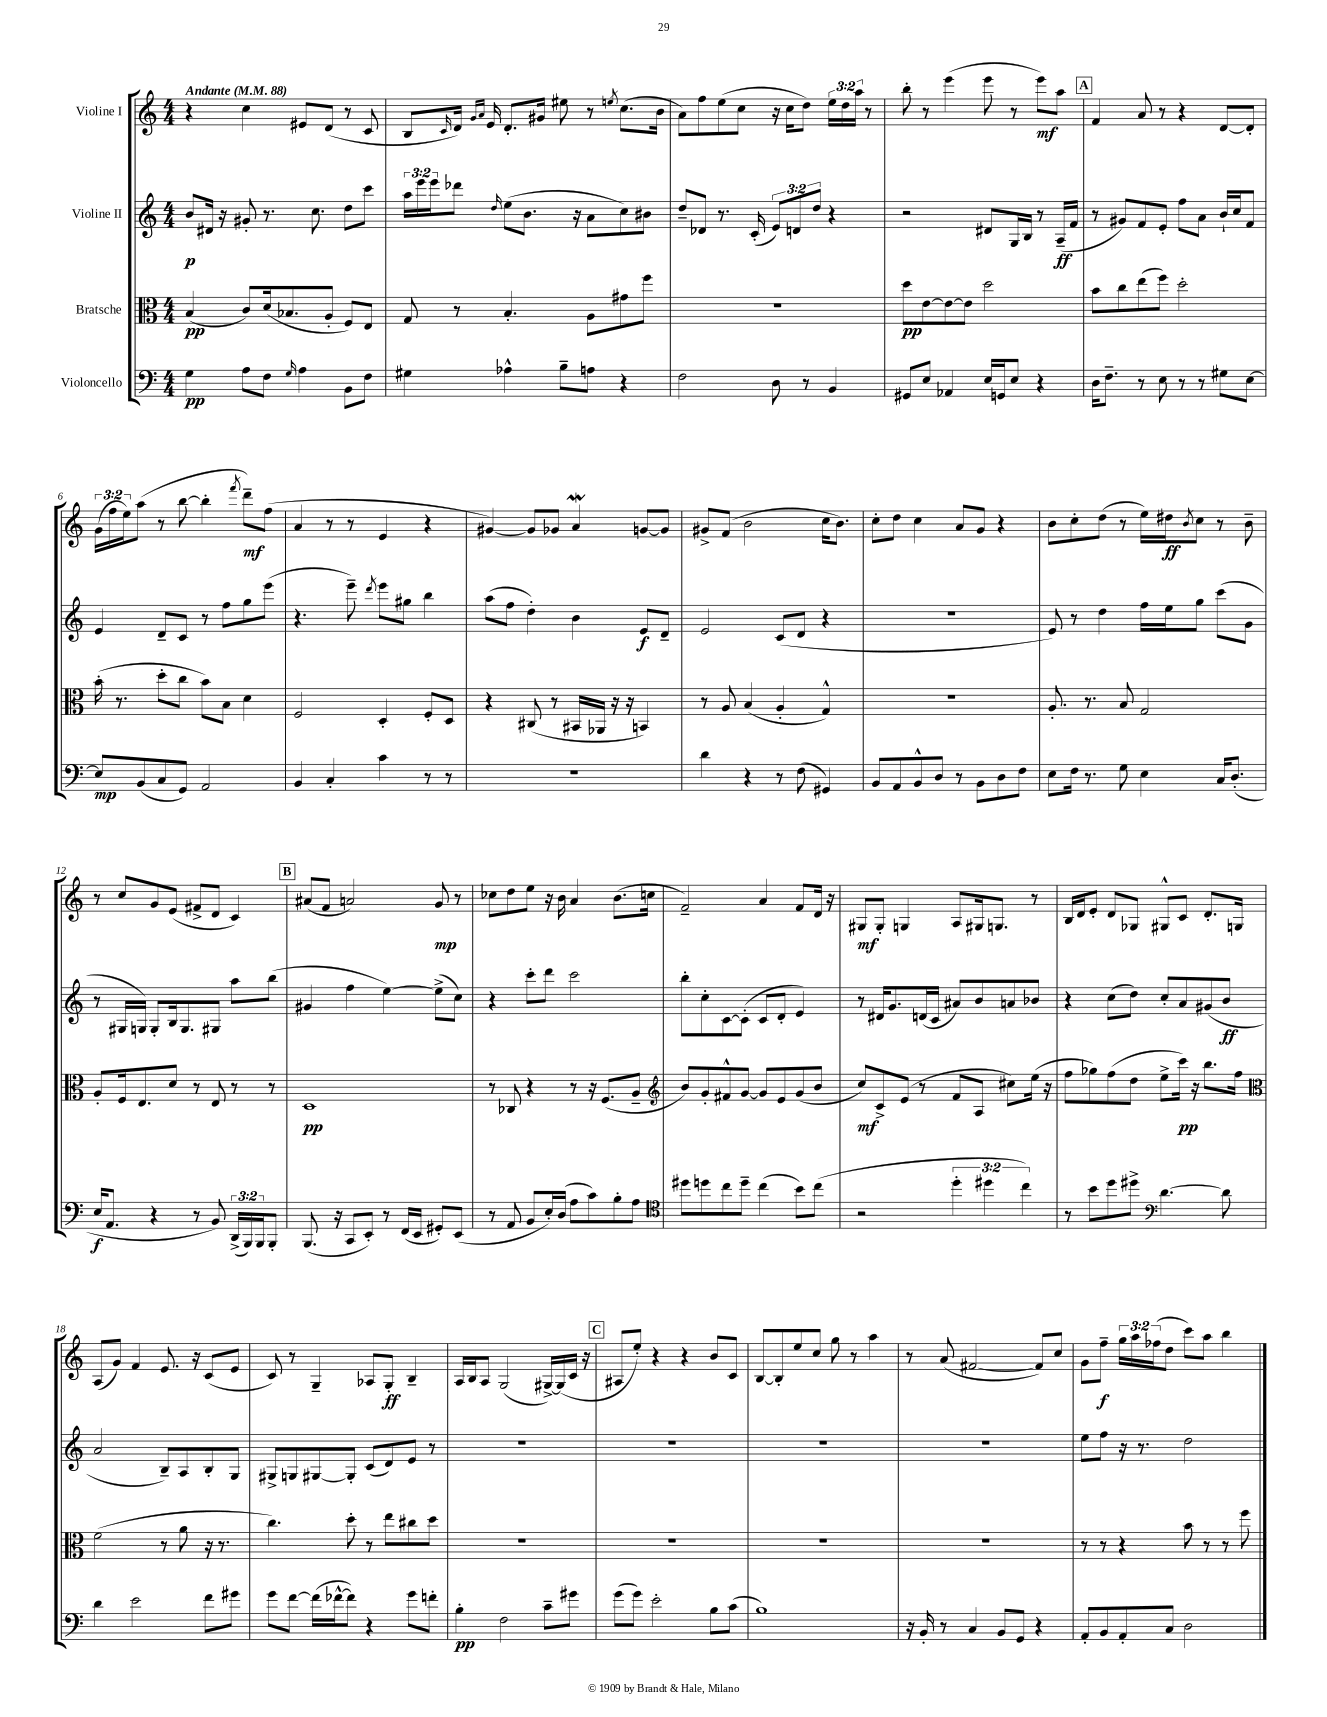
<<
\new StaffGroup <<
\new Staff = "s0" \with { instrumentName = "Violine I" } {
    \clef treble \key c \major \numericTimeSignature \time 4/4 \override Staff.TupletNumber.text = #tuplet-number::calc-fraction-text \tempo "Andante" 4 = 88
    r4 c''4 eis'8 d'8( r8 c'8 |
    b8 \grace { c'16 } d'16) \grace { g'16 a'16 } e'16 d'8.-. gis'16 eis''8 r8 \acciaccatura { e''8 } c''8.( b'16 |
    a'8) f''8 e''8( c''8 r16 c''16 d''8) \tuplet 3/2 { e''16 d''16 a''16 } r8 |
    b''8-. r8 e'''4( e'''8 r8 e'''8\mf) a''8 |
    \mark \markup { \box "A" } f'4 a'8 r8 r4 d'8~ d'8-. |
    \tuplet 3/2 { g'16( f''16 e''16) } a''8( r8 b''8~ b''4-. \acciaccatura { f'''8 } d'''8--\mf) f''8( |
    a'4 r8 r8 e'4 r4 |
    gis'4~) gis'8 ges'8 a'4\mordent g'8~ g'8 |
    gis'8-> f'8( b'2 c''16 b'8.) |
    c''8-. d''8 c''4 a'8 g'8 r4 |
    b'8 c''8-. d''8( r8 e''16) dis''16\ff \acciaccatura { b'8 } c''8 r8 b'8-- |
    r8 c''8 g'8 e'8( fis'8-> d'8 c'4) |
    \mark \markup { \box "B" } ais'8( f'8 a'2) g'8\mp r8 |
    ces''8 d''8 e''8 r16 b'16 a'4 b'8.( c''16 |
    f'2--) a'4 f'8 d'16 r16 |
    gis8\mf gis8-. g4 a8 gis16 g8. r8 |
    b16 d'16 e'8-. d'8 ges8 gis8-^ c'8 d'8.-. g16 |
    a8( g'8) f'4 e'8. r16 c'8( e'8 |
    c'8) r8 g4-- aes8 g8-.\ff b4-- |
    a16 b16 a8 g2( gis16~->) gis16( c'16 r16 |
    \mark \markup { \box "C" } ais8 e''8-.) r4 r4 b'8 c'8 |
    b8~ b8-. e''8 c''8 g''8 r8 a''4 |
    r8 a'8( fis'2~ fis'8) c''8 |
    g'8 f''8--\f \tuplet 3/2 { g''16 a''16 fes''16( } d''8 c'''8) a''8 b''4 \bar "|." |
}
\new Staff = "s1" \with { instrumentName = "Violine II" } {
    \clef treble \key c \major \numericTimeSignature \time 4/4 \override Staff.TupletNumber.text = #tuplet-number::calc-fraction-text
    b'8\p dis'16 r16 gis'8-. r8. c''8. d''8 c'''8 |
    \tuplet 3/2 { a''16 e'''16 e'''16 } des'''8 \grace { d''16 } e''8( b'8. r16 a'8 c''8) bis'8 |
    d''8-- des'8 r8. c'16-.( \tuplet 3/2 { e'8) d'8 d''8 } r4 |
    r2 dis'8 g16 b16 r8 a16--\ff( f'16 |
    \mark \markup { \box "A" } r8 gis'8) f'8 e'8-. f''8 a'8 b'16-! c''16 f'8 |
    e'4 d'8-- c'8 r8 f''8 g''8 e'''8( |
    r4. e'''8--) \acciaccatura { d'''8 } e'''8 gis''8 b''4 |
    a''8( f''8 d''4-.) b'4 e'8\f d'8-- |
    e'2 c'8( d'8 r4 |
    r1 |
    e'8) r8 d''4 f''16 e''16 g''8 c'''8( g'8 |
    r8 gis16 g16) g8-. b16 g8. gis8 a''8 b''8( |
    \mark \markup { \box "B" } gis'4 f''4 e''4~) e''8->( c''8) |
    r4 c'''8-. d'''8 c'''2 |
    b''8-. c''8-. c'8~ c'8-.( c'8 d'8-. e'4) |
    r8 dis'16 g'8. d'16( c'16 ais'8) b'8 a'8 bes'8 |
    r4 c''8( d''8) c''8-. a'8 gis'8( b'8\ff |
    a'2 b8--) a8 b8-. g8 |
    gis8-> g8 gis8~ gis8-. c'8( d'8) e'8 r8 |
    R1 |
    \mark \markup { \box "C" } R1 |
    R1 |
    R1 |
    e''8 f''8 r16 r8. d''2 \bar "|." |
}
\new Staff = "s2" \with { instrumentName = "Bratsche" } {
    \clef alto \key c \major \numericTimeSignature \time 4/4
    b4\pp( c'8) d'16( bes8. a8-. f8) e8 |
    g8 r8 b4.-. a8 gis'8 f''8 |
    R1 |
    d''8\pp e'8~ e'8~ e'8 d''2 |
    \mark \markup { \box "A" } b'8 c''8 e''8( f''8) d''2-. |
    b'16-.( r8. d''8-. c''8 b'8) b8 d'4 |
    f2 d4-. f8-. d8 |
    r4 cis8( r8 bis,16 aes,16 r16 r16 b,4) |
    r8 a8 b4( a4-. g4-^) |
    R1 |
    a8.-. r8. b8 g2 |
    a8-. f16 e8. d'8 r8 e8 r8 r8 |
    \mark \markup { \box "B" } d1\pp |
    r8 ces8 r4 r8 r16 f8.( a8-- |
    \clef treble b'8) g'8-. fis'8-^ g'8~ g'8 e'8 g'8( b'8 |
    c''8\mf) c'8-> e'8( r8 f'8 a8 cis''8) e''16( r16 |
    f''8 ges''8) f''8( d''8 e''8-> c'''16\pp) r16 b''8. f''16 |
    \clef alto f'2( r8 a'8 r16 r8. |
    c''4.) d''8-. r8 e''8 cis''8 d''8 |
    R1 |
    \mark \markup { \box "C" } R1 |
    R1 |
    R1 |
    r8 r8 r4 b'8 r8 r8 f''8 \bar "|." |
}
\new Staff = "s3" \with { instrumentName = "Violoncello" } {
    \clef bass \key c \major \numericTimeSignature \time 4/4 \override Staff.TupletNumber.text = #tuplet-number::calc-fraction-text
    g4\pp a8 f8 \grace { g16 } a4 b,8 f8 |
    gis4 aes4-^ b8-- a8 r4 |
    f2 d8 r8 b,4 |
    gis,8 e8 aes,4 e16 g,16 e8 r4 |
    \mark \markup { \box "A" } d16 f8.-- r8 e8 r8 r8 gis8 e8~ |
    e8\mp b,8( c8 g,8) a,2 |
    b,4 c4-. c'4 r8 r8 |
    R1 |
    d'4 r4 r8 f8( gis,4) |
    b,8 a,8 b,8-^ d8 r8 b,8 d8 f8 |
    e8 f16 r8. g8 e4 c16 d8.-.( |
    e16\f a,8. r4 r8 b,8) \tuplet 3/2 { d,16->( b,,16) b,,16 } b,,8-. |
    \mark \markup { \box "B" } b,,8.( r16 c,8 e,8-.) r8 f,16( e,16 gis,8-.) e,8( |
    r8 a,8 b,8 e16-.) d16( a8 c'8) b8-. a8 |
    \clef tenor dis''8 d''8 c''8 d''8-- c''4( b'8) c''8( |
    r2 \tuplet 3/2 { d''4-. dis''4 c''4) } |
    r8 b'8 d''8 dis''8-> \clef bass d'4.~ d'8 |
    d'4 e'2 f'8 gis'8 |
    g'8 f'8~ f'16( fes'16~-^ fes'8) r4 g'8 f'8-. |
    b4-.\pp f2 c'8-- gis'8 |
    \mark \markup { \box "C" } g'8( g'8) e'2-. b8 c'8( |
    b1) |
    r16 b,16-. r8 c4 b,8 g,8 r4 |
    a,8-. b,8 a,8-. c8 d2 \bar "|." |
}
>>
>>
